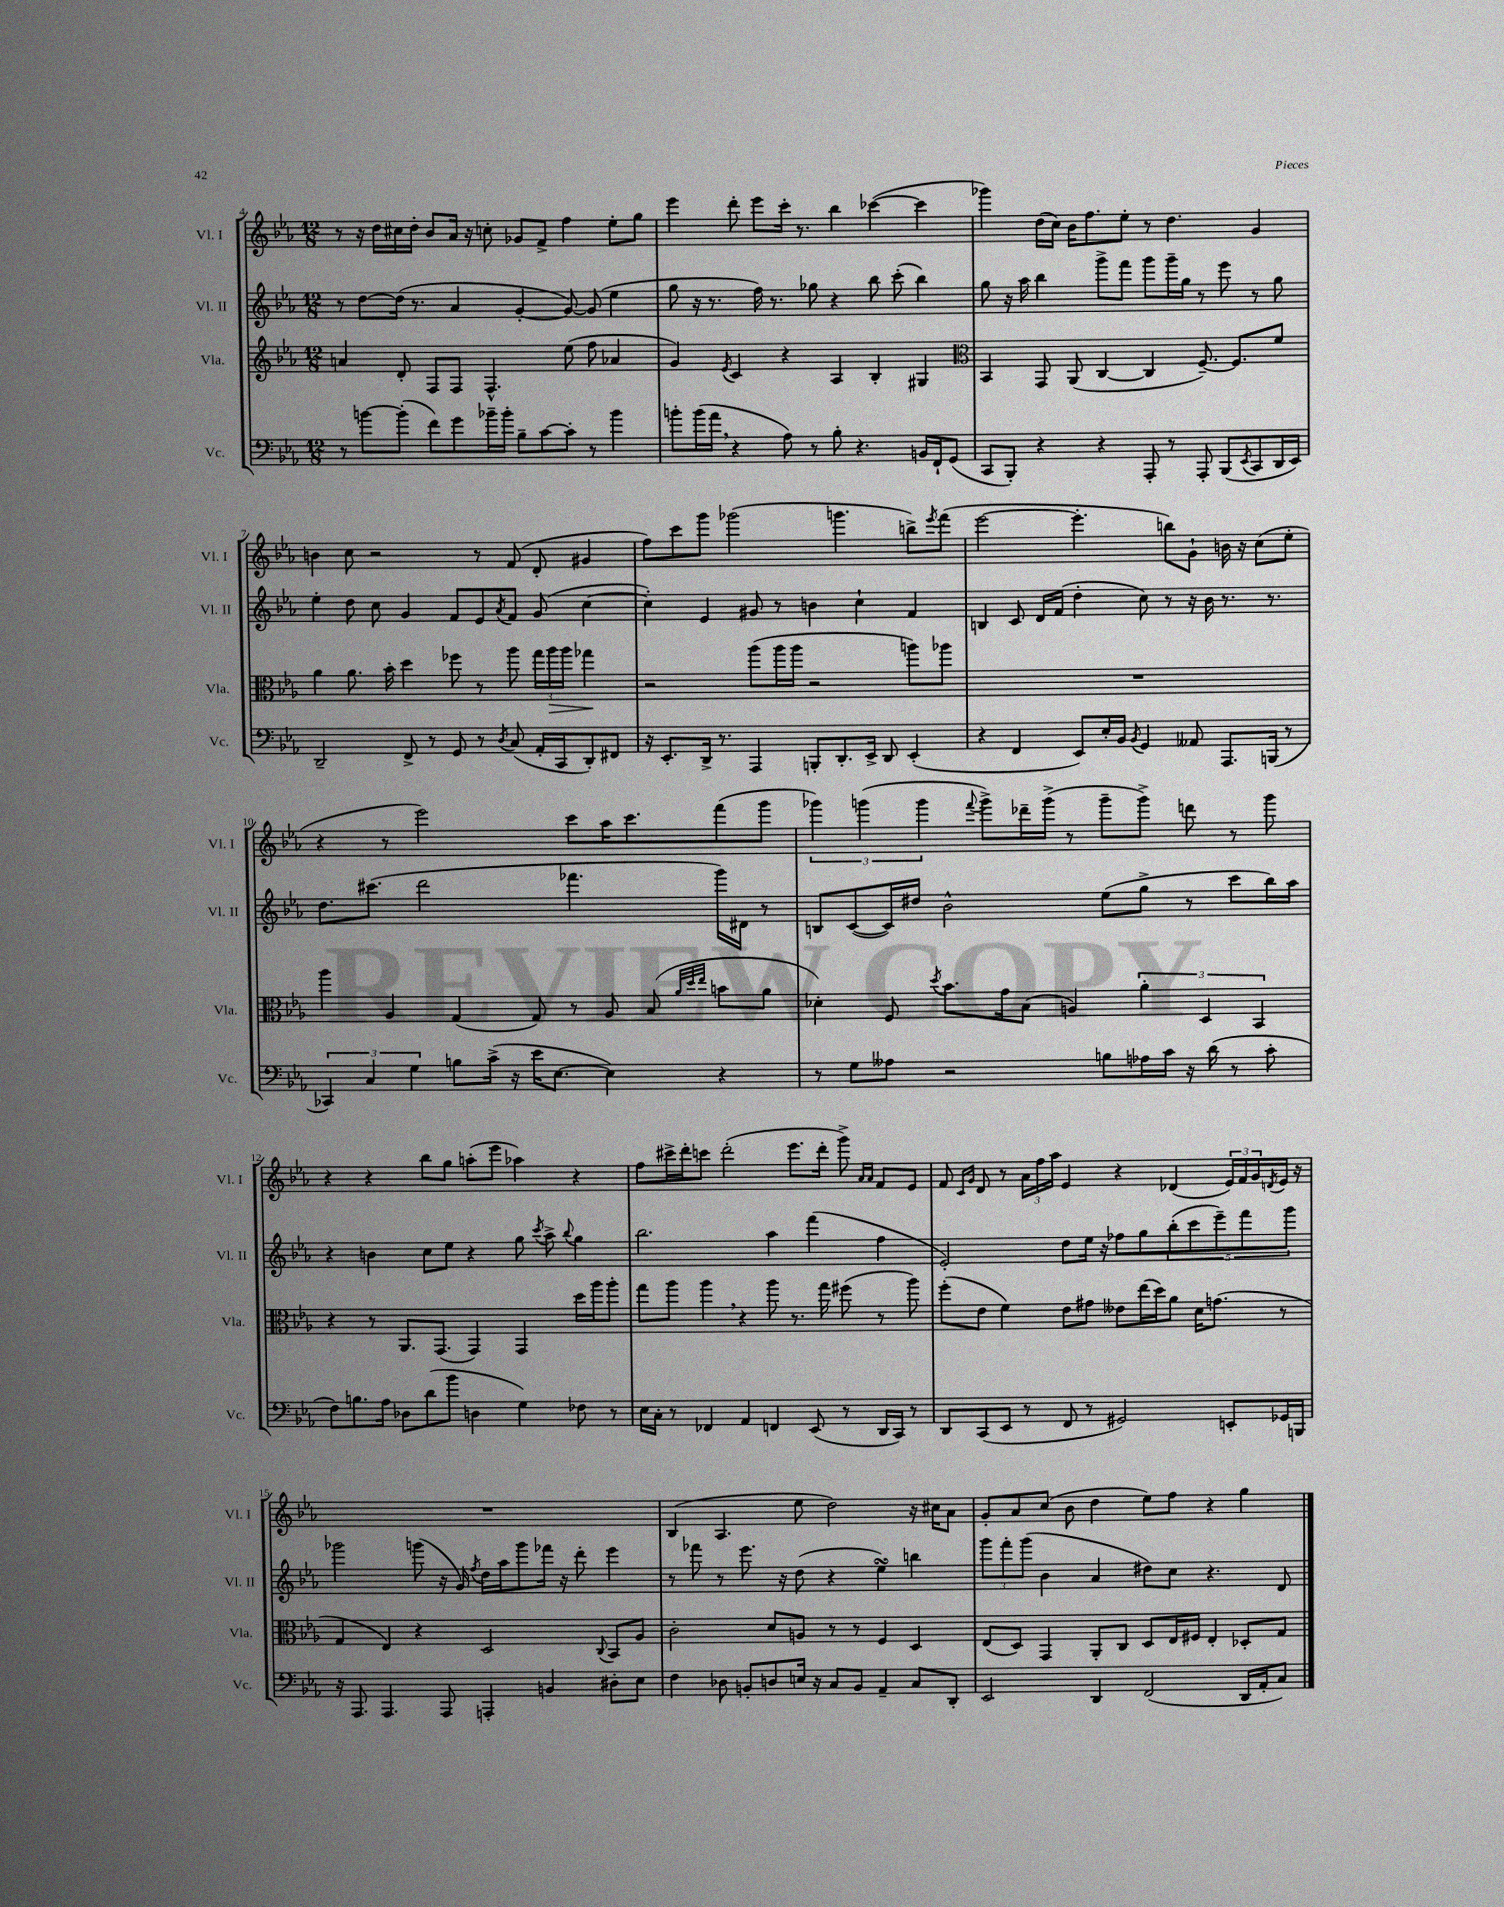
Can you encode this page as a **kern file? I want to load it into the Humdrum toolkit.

**kern	**kern	**dynam	**kern	**kern
*part4	*part3	*part3	*part2	*part1
*staff4	*staff3	*staff3	*staff2	*staff1
*I"Vc.	*I"Vla.	*	*I"Vl. II	*I"Vl. I
*I'Vc.	*I'Vla.	*	*I'Vl. II	*I'Vl. I
*clefF4	*clefG2	*	*clefG2	*clefG2
*k[b-e-a-]	*k[b-e-a-]	*	*k[b-e-a-]	*k[b-e-a-]
*M12/8	*M12/8	*	*M12/8	*M12/8
=4	=4	=4	=4	=4
8r	4an/	.	8r	8r
[8bn\L	.	.	[8dd\L	16r
.	.	.	.	16dd\LL
(8b'\J]	8d'/	.	(16dd\Jk]	16cc#X\
.	.	.	8.r	16dd'\JJ
8f\L)	8F/L	.	.	8b-/L
8g\	8F/J	.	4a-/	16a-/Jk
.	.	.	.	16r
16b-X~\L	4.F^^/	.	.	8ccn'\
16b-'\JJ	.	.	.	.
8B-~\L	.	.	[4g'/	8g-X/L
[8c\	.	.	.	8f^/J
8c'\J]	(8ee-\	.	8g/_)	4ff\
8r	8ff\	.	(8g/]	.
4b-\	4a-X/	.	4ee-\	8ee-'\L
.	.	.	.	8gg\J
=5	=5	=5	=5	=5
8bn'\L	4g/)	.	8gg\	4eee-\
(16b\L	.	.	16r	.
16a-,\JJ	.	.	8.r	.
.	8qe-/	.	.	.
4r	4c/	.	.	8ddd'\
.	.	.	16ff\)	8eee-\L
.	.	.	8.r	.
8A-\)	4r	.	.	16ccc'\Jk
.	.	.	.	8.r
8r	.	.	8gg-X\	.
8B-'\	4A-/	.	4r	4bb-\
4.r	.	.	.	.
.	4B-'/	.	8bb-\	([4ccc-X\
.	.	.	(8ccc'\	.
16BBn/LL	4G#X/	.	4bb-\)	4ccc-\]
16FF`/J	.	.	.	.
(8GG/J	.	.	.	.
=6	=6	=6	=6	=6
*	*clefC3	*	*	*
8CC/L	4BB-/	.	8gg\	4ggg-X\)
8BBB-'/J)	.	.	16r	.
.	.	.	16aa-\	.
4r	8GG/	.	4bb-\	(16dd\LL
.	.	.	.	16cc\JJ)
.	(8AA-/	.	.	16b-\KL
.	.	.	.	8.ff\
4r	[4C/	.	8ggg^\L	.
.	.	.	8fff\J	8ee-'\J
8AAA-'/	4C/]	.	8ggg\L	8r
8r	.	.	16ggg~\L	4.dd\
.	.	.	16gg\JJ	.
8AAA-'/	[8.F~/)	.	8r	.
(8BBB-/L	.	.	8eee-\	.
.	8.F/L]	.	.	.
8qEE-/	.	.	.	.
8CC/	.	.	8r	4g/
16DD/L	8f/J	.	8gg\	.
16EE-/JJ)	.	.	.	.
!!LO:LB:g=z
=7	=7	=7	=7	=7
2DD~/	4a-\	.	4ee-'\	4bn\
.	8.a-\	.	8dd\	8cc\
.	.	.	8cc\	2r
.	16b-'\	.	.	.
8FF^/	4dd\	.	4g/	.
8r	.	.	.	.
8GG/	8ff-X\	.	8f/L	.
8r	8r	.	8e-/	8r
8qD/	.	.	8qa-/	.
(8C/	8aa-\	.	8f/J	(8f/
16AA-'/LL	24gg\LL	.	(8g/	8d'/
!	!	!LO:HP:b	!	!
.	24aa-\	>	.	.
16CC/J	.	.	.	.
.	24aa-\JJ	.	.	.
8DD'/)	4gg-X\	.	[4cc\	4g#X/
8FF#X/J	.	.	.	.
.	.	]	.	.
=8	=8	=8	=8	=8
16r	2r	.	4cc'\])	8ff\L)
8.EE-'/L	.	.	.	.
.	.	.	.	8ccc\
16DD^/Jk	.	.	4e-/	8ggg\J
8.r	.	.	.	.
.	.	.	.	(2ggg-X\
4AAA-/	(8aa-\L	.	8g#X/	.
.	16aa-\L	.	8r	.
.	16aa-\JJ	.	.	.
8BBBn'/L	2r	.	4bn\	.
8.DD'/	.	.	.	4.gggn\
.	.	.	4cc`\	.
16EE-^/Jk	.	.	.	.
8DD/	.	.	.	.
(4EE-'/	8aan\L)	.	4f/	8bbn^\L)
.	.	.	.	8qeee-/
.	8aa-X\J	.	.	(8fff\J
=9	=9	=9	=9	=9
4r	1.r	.	4Bn/	[2eee-\
4FF/	.	.	8c/	.
.	.	.	16d/LL	.
.	.	.	(16f/JJ	.
8EE-/L)	.	.	4dd'\	4.eee-'\]
16E-'/L	.	.	.	.
16BB-/JJ	.	.	.	.
8qBB-/	.	.	.	.
4GG/	.	.	8cc\)	.
.	.	.	8r	8bbn\L)
8AA--X/	.	.	16r	8g`\J
.	.	.	16b-\	.
8.AAA-/L	.	.	8.r	16bn\
.	.	.	.	16r
.	.	.	.	(8cc\L
(16BBBn/Jk	.	.	8.r	.
8r	.	.	.	8ee-'\J
!!LO:LB:g=z
=10	=10	=10	=10	=10
6CC-X/)	4aa-\	.	8.dd\L	4r
6C/	.	.	.	.
.	.	.	(8.ccc#X\J	.
.	4A-/	.	.	8r
6G\	.	.	.	.
.	.	.	2ddd\	2eee-\)
8Bn\L	(4G/	.	.	.
(16c^\Jk	.	.	.	.
16r	.	.	.	.
16e-\KL	8G/)	.	.	.
[8.E-\J	.	.	.	.
.	8r	.	4.fff-X\	8ccc\L
4E-\])	8A-/	.	.	16aa-\K
.	.	.	.	8.ccc\
.	(8B-/	.	.	.
.	32qqa-/LLL	.	.	.
.	32qqdd/	.	.	.
.	32qqee-/JJJ	.	.	.
4r	8bn\L	.	16ggg\LL)	(8fff\
.	.	.	16d#X\JJ	.
.	8a-\J	.	8r	8ggg\J
=11	=11	=11	=11	=11
8r	4d-X'\)	.	8Bn/L	6ggg-X\)
8G\L	.	.	([8c/	.
.	.	.	.	(6gggn\
8A--X\J	8F/	.	16c/L])	.
.	.	.	16dd#X/JJ	.
.	.	.	.	6ggg\
.	8qdd/	.	.	.
2r	8.b-\L	.	2b-^^\	.
.	.	.	.	8qqfff/
.	.	.	.	8ggg^\L)
.	16g\k	.	.	.
.	(8B-\J	.	.	16ddd-X~\L
.	.	.	.	(16ggg^\JJ
.	4An/)	.	.	8r
8Bn\L	.	.	(8ee-\L	8ggg~\L
16A-X\L	6a-'\	.	8gg^\J	8ggg^\J)
16c\JJ	.	.	.	.
16r	.	.	8r	8dddn\
.	6D/	.	.	.
(16d\	.	.	.	.
8r	.	.	8ccc\L	8r
.	6BB-/	.	.	.
8c'\	.	.	16bb-\L)	8ggg\
.	.	.	16aa-\JJ	.
!!LO:LB:g=z
=12	=12	=12	=12	=12
8F\L)	4r	.	4r	4r
8.Bn\	.	.	.	.
.	8r	.	4bn\	4r
16A-\Jk	.	.	.	.
8D-X\L	8.AA-/L	.	.	.
(8d\	.	.	8cc\L	8bb-\L
.	(8.GG/J	.	.	.
8b-\J	.	.	8ee-\J	8gg\J
4Dn\	4GG/)	.	4r	(8aan'\L
.	.	.	.	8eee-\J
4G\)	4GG/	.	8gg\	4aa-X\)
.	.	.	8qccc/	.
.	.	.	8aa-^\	.
.	.	.	8qqbb-/	.
8F-X\	16dd\LL	.	4gg\	4r
.	16aa-\J	.	.	.
8r	8aa-'\J	.	.	.
=13	=13	=13	=13	=13
16E-\LL	8gg\L	.	2.bb-\	8ff\L
16C'\JJ	.	.	.	.
8r	8aa-\J	.	.	16ccc#X^\L
.	.	.	.	16ddd'\J
4FF-X/	4aa-,\	.	.	8cccn\J
.	.	.	.	(2ddd'\
4AA-/	4r	.	.	.
4FFn/	8aa-\	.	4aa-\	.
.	8.r	.	.	8.eee-\L
(8EE-/	.	.	(4fff\	.
.	16gg\	.	.	16ddd'\Jk
8r	(8ff#X\	.	.	8ggg^\)
.	.	.	.	16qqa-/LL
.	.	.	.	16qqa-/JJ
16DD/LL	8r	.	4ff\	8f/L
16CC/JJ)	.	.	.	.
8r	8aa-\)	.	.	8e-/J
=14	=14	=14	=14	=14
8DD/L	(8ff'\L	.	2e-'/)	8f/
.	.	.	.	16qqc/LL
.	.	.	.	16qqg/JJ
(8CC/	8e-\J	.	.	8d/
8EE-/J	4f\)	.	.	8r
8r	.	.	.	24a-\LL
.	.	.	.	24ff\
.	.	.	.	24aa-\JJ
8FF/	8e-\L	.	8dd\L	4e-/
8r	8g#X\J	.	16ee-\Jk	.
.	.	.	16r	.
2GG#X/)	8e--X\L	.	8ff-X\L	4r
.	(16ee-\L	.	8gg\	.
.	16dd\J)	.	.	.
.	8a-\J	.	(10bb-'\	(4d-X/
.	.	.	10ccc\	.
.	16d\KL	.	.	.
.	(8.gn\J	.	.	.
.	.	.	10eee-~\)	.
8EEn'/L	.	.	.	24e-/LL)
.	.	.	.	24f/
.	.	.	10fff\	.
.	.	.	.	24g/
.	.	.	.	8qdn/
16GG-X/L	8r	.	.	16e-/JJ
.	.	.	10ggg\J	.
16BBBn/JJ	.	.	.	16r
!!LO:LB:g=z
=15	=15	=15	=15	=15
16r	4G/	.	2ggg-X\	1.r
8.AAA-/	.	.	.	.
4.AAA-/	4E-/)	.	.	.
.	4r	.	(8gggn\	.
8AAA-/	.	.	16r	.
.	.	.	16g/)	.
.	.	.	8qff/	.
4AAAn'/	2D/	.	16dd\LL	.
.	.	.	16aa-\J	.
.	.	.	8ggg\	.
4BBn/	.	.	16fff-X\Jk	.
.	.	.	16r	.
.	.	.	8ddd'\	.
.	8qqC/	.	.	.
8D#X'\L	8BB-/L	.	4eee-\	.
8E-\J	8A-/J	.	.	.
=16	=16	=16	=16	=16
4F\	2c'\	.	8r	(4B-/
.	.	.	8fff-X\	.
8D-X\	.	.	8r	4.A-/
8BBn'/L	.	.	8.eee-\	.
8Dn/	8d/L	.	.	.
.	.	.	16r	.
16En/Jk	8An/J	.	(8dd\	8ee-\
16r	.	.	.	.
8C/L	8r	.	4r	2dd\)
8BB/J	8r	.	.	.
4AA-~/	4F/	.	4ee-sSSs\)	.
8C/L	4D/	.	4bbn\	16r
.	.	.	.	16cc#X\KL
8DD'/J	.	.	.	8a-\J
=17	=17	=17	=17	=17
2EE-/	(8E-/L	.	12ggg\L	8g'/L
.	.	.	12fff'\	.
.	8D/J)	.	.	8a-/
.	.	.	(12ggg\J	.
.	4GG/	.	4b-\	(8cc/J
.	.	.	.	8b-\
4DD/	8AA-'/L	.	4a-/	4dd\
.	8C/J	.	.	.
(2FF/	8D/L	.	8dd#X\L)	8ee-\L)
.	16E-/L	.	8cc\J	8ff\J
.	16F#X/JJ	.	.	.
.	4E-'/	.	4.r	4r
16DD/LL	8D-X'/L	.	.	4gg\
16AA-'/J	.	.	.	.
8C/J)	8G/J	.	8d/	.
==	==	==	==	==
*-	*-	*-	*-	*-
